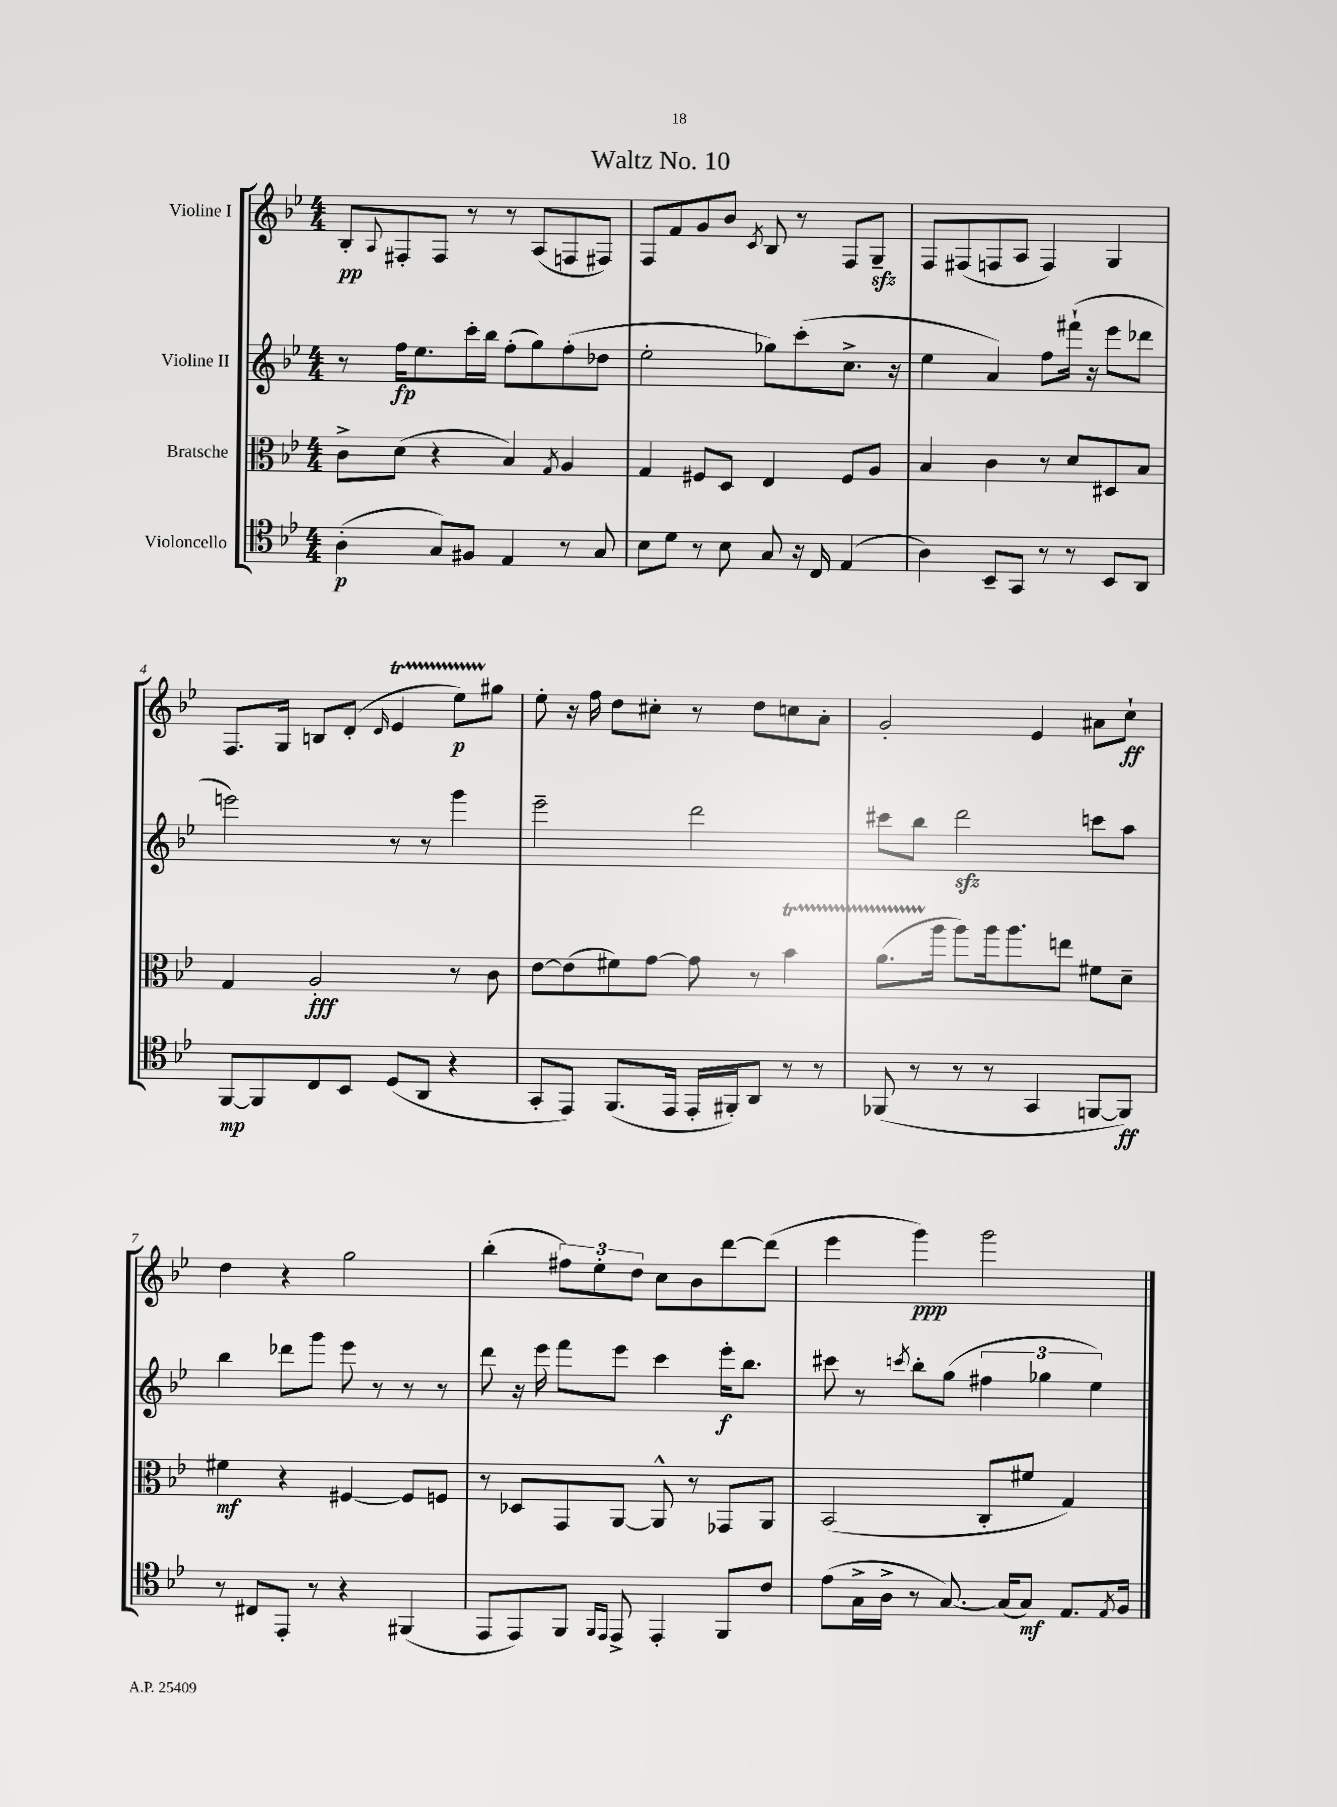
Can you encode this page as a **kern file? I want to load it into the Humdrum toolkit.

**kern	**kern	**kern	**kern
*staff4	*staff3	*staff2	*staff1
*clefC4	*clefC3	*clefG2	*clefG2
*k[b-e-]	*k[b-e-]	*k[b-e-]	*k[b-e-]
*M4/4	*M4/4	*M4/4	*M4/4
(4A'	8c^	8r	8B-'
.	.	.	8qqA
.	(8d	16ff	8F#'
.	.	8.ee-	.
8G)	4r	.	8F#
8F#	.	16ccc'	8r
.	.	16bb-	.
4E-	4B-)	(8ff'	8r
.	.	8gg)	(8A
.	8qG	.	.
8r	4A	(8ff'	8F
8G	.	8dd-	8F#)
=	=	=	=
8B-	4G	2ee-'	8F
8d	.	.	8f
8r	8F#	.	8g
8B-	8D	.	8b-
.	.	.	8qc
8G	4E-	8gg-)	8B-
16r	.	(8ccc'	8r
16C	.	.	.
(4E-	8F#	8.cc^	8F
.	8A	.	8G~
.	.	16r	.
=	=	=	=
4A)	4B-	4ee-	8F
.	.	.	(8F#
8BB-~	4c	4a)	8F
8GG	.	.	8A
8r	8r	8ff	4F)
8r	8d	(16fff#`	.
.	.	16r	.
8BB-	8D#	8eee-	4G
8AA	8B-	8ddd-	.
=	=	=	=
[8FF	4G	2eee)	8.F
8FF]	.	.	.
.	.	.	16G
8C	2A'	.	8B
8BB-	.	.	(8d'
.	.	.	16qqd
(8D	.	8r	4e-
8AA	.	8r	.
4r	8r	4ggg	8ee-)
.	8c	.	8gg#
=	=	=	=
8GG'	[8e-	2eee-~	8ee-'
8EE-)	(8e-]	.	16r
.	.	.	16ff
(8.FF	8f#)	.	8dd
.	[8g	.	8cc#'
16EE-	.	.	.
16EE-'	8g]	2ddd	8r
16FF#')	.	.	.
8AA	8r	.	8dd
8r	4b-	.	8cc
8r	.	.	8a'
=	=	=	=
(8FF-	(8.a	8ccc#	2g'
8r	.	8bb-	.
.	16aa	.	.
8r	8aa)	2ddd	.
8r	16aa	.	.
.	8.aa	.	.
4GG	.	.	4e-
.	8ee	.	.
[8FF	8f#	8ccc	8a#
8FF])	8d~	8aa	8cc`
=	=	=	=
8r	4f#	4bb-	4dd
8C#	.	.	.
8EE-'	4r	8ddd-	4r
8r	.	8ggg	.
4r	[4F#	8eee-	2gg
.	.	8r	.
(4FF#	8F#]	8r	.
.	8F	8r	.
=	=	=	=
8EE-	8r	8ddd	(4bb-'
8EE-)	8D-	16r	.
.	.	16eee-	.
8FF	8GG	8fff	12ff#)
.	.	.	12ee-'
16qqFF	.	.	.
16qqEE-	.	.	.
8EE-^	[8AA	8eee-	.
.	.	.	12dd
4EE-'	8AA^^]	4ccc	8cc
.	8r	.	8b-
8FF	8GG-	16eee-'	[8ddd
.	.	8.bb-	.
8c	8AA	.	(8ddd]
=	=	=	=
(8e-	(2BB-	8ccc#	4eee-
16G^	.	8r	.
16A^	.	.	.
.	.	8qccc	.
8r	.	8bb-'	4ggg)
[8.G)	.	(8gg	.
.	8C'	6ff#	2ggg
(16G]	.	.	.
8G)	8f#	.	.
.	.	6gg-	.
8.E-	4G)	.	.
.	.	6ee-)	.
8qE-	.	.	.
16F	.	.	.
==	==	==	==
*-	*-	*-	*-
